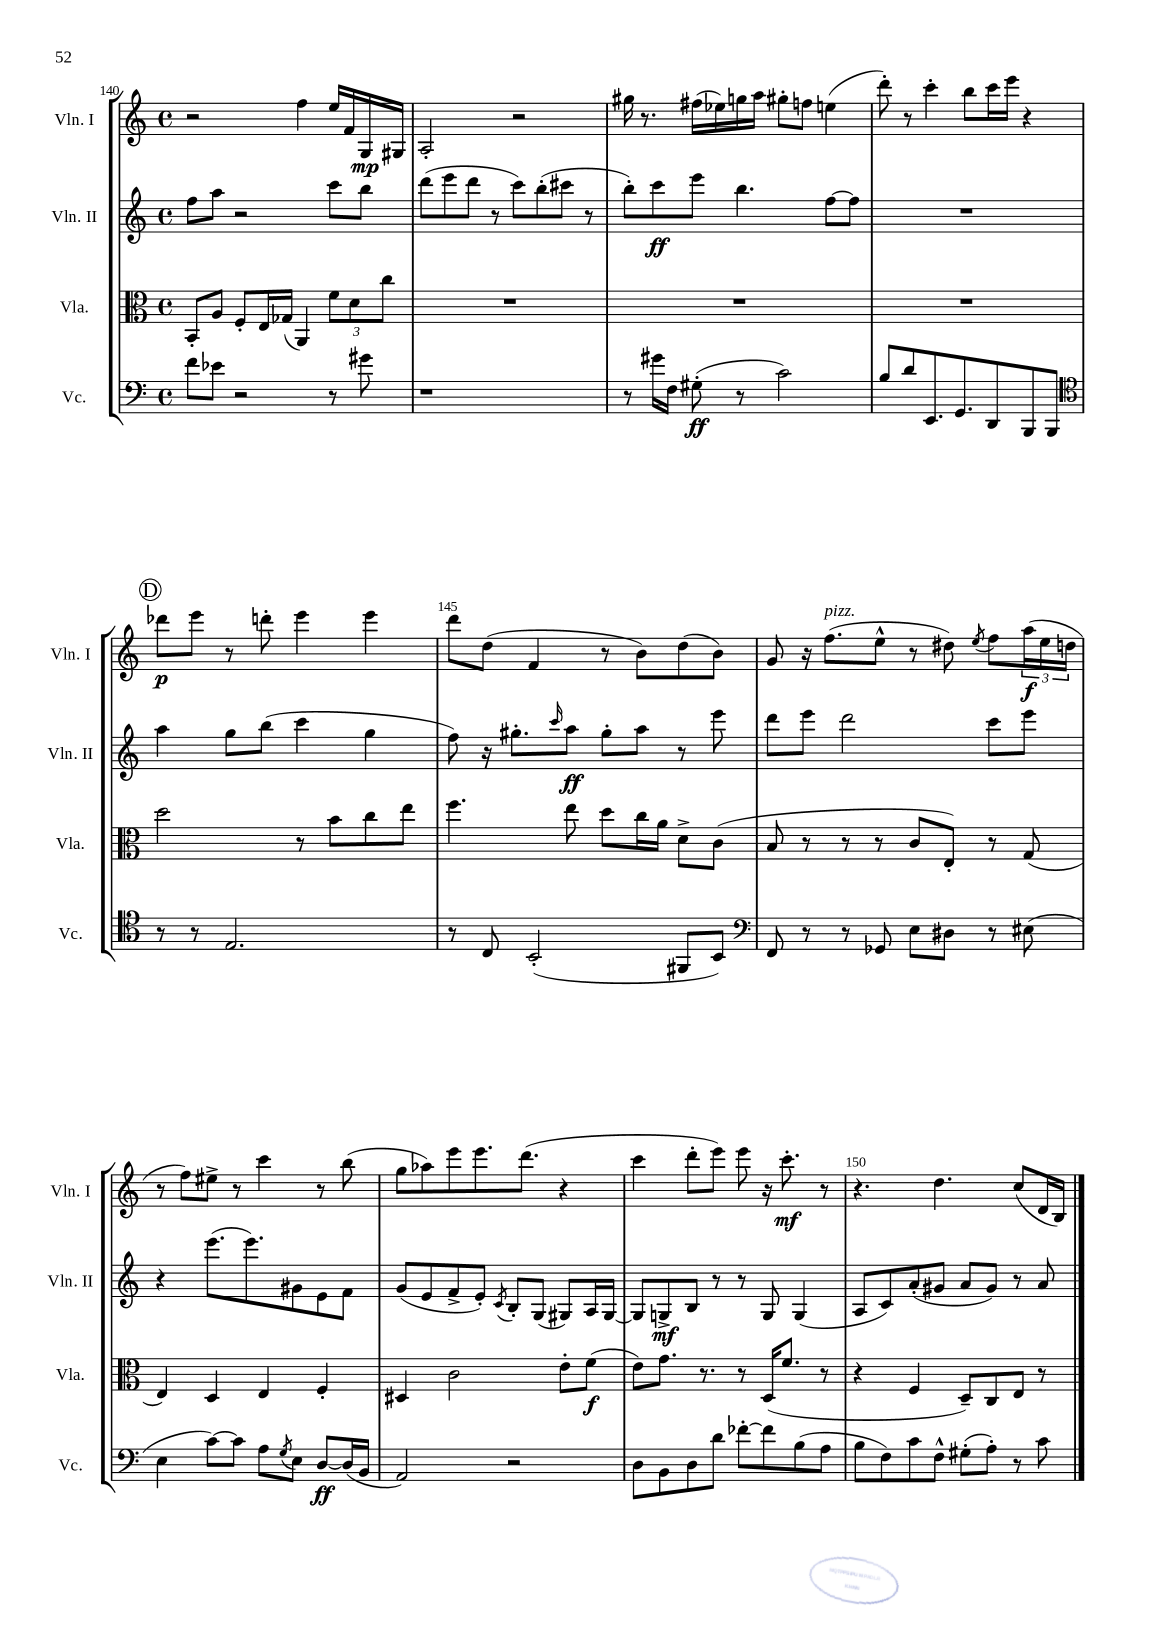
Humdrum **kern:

**kern	**kern	**kern	**kern
*staff4	*staff3	*staff2	*staff1
*clefF4	*clefC3	*clefG2	*clefG2
*k[]	*k[]	*k[]	*k[]
*M4/4	*M4/4	*M4/4	*M4/4
*met(c)	*met(c)	*met(c)	*met(c)
8f\L	8BB'/L	8ff\L	2r
8e-\J	8A/J	8aa\J	.
2r	8F'/L	2r	.
.	16E/L	.	.
.	(16G-/JJ	.	.
.	4AA/)	.	4ff\
8r	12f\L	8ccc\L	16ee/LL
.	.	.	16f/
.	12d\	.	.
8g#\	.	8bb\J	16G/
.	12cc\J	.	.
.	.	.	16G#/JJ
=	=	=	=
1r	1r	(8ddd\L	2A'/
.	.	8eee\	.
.	.	8ddd\J	.
.	.	8r	.
.	.	8ccc\L)	2r
.	.	(8bb'\	.
.	.	8ccc#\J	.
.	.	8r	.
=	=	=	=
8r	1r	8bb'\L)	16gg#\
.	.	.	8.r
16g#\LL	.	8ccc\	.
16F\JJ	.	.	.
(8G#'\	.	8eee\J	(16ff#\LL
.	.	.	16ee-\)
8r	.	4.bb\	16gg\
.	.	.	16aa\JJ
2c\)	.	.	8gg#'\L
.	.	.	8ff\J
.	.	[8ff\L	(4ee\
.	.	8ff\]J	.
=	=	=	=
8B/L	1r	1r	8ddd'\)
8d/	.	.	8r
8.EE/	.	.	4ccc'\
8.GG/	.	.	.
.	.	.	8bb\L
8DD/	.	.	16ccc\L
.	.	.	16eee\JJ
8BBB/	.	.	4r
8BBB/J	.	.	.
=	=	=	=
*clefC4	*	*	*
8r	2dd\	4aa\	8ddd-\L
8r	.	.	8eee\J
2.E/	.	8gg\L	8r
.	.	(8bb\J	8ddd'\
.	8r	4ccc\	4eee\
.	8b\L	.	.
.	8cc\	4gg\	4eee\
.	8ee\J	.	.
=	=	=	=
8r	4.ff\	8ff\)	8ddd\L
8C/	.	16r	(8dd\J
.	.	8.gg#'\L	.
(2BB'/	.	.	4f/
.	.	16qqccc/	.
.	8ee\	8aa\J	.
.	8dd\L	8gg#'\L	8r
.	16cc\L	8aa\J	8b\L)
.	16a\JJ	.	.
8FF#/L	8d^\L	8r	(8dd\
8BB/J)	(8c\J	8eee\	8b\J)
=	=	=	=
*clefF4	*	*	*
8FF/	8B/	8ddd\L	8g/
8r	8r	8eee\J	16r
.	.	.	(8.ff\L
8r	8r	2ddd\	.
8GG-/	8r	.	8ee^^\J
8E\L	8c/L	.	8r
8D#\J	8E'/J)	.	8dd#\)
.	.	.	8qee/
8r	8r	8ccc\L	8ff\L
(8E#\	(8G/	8eee\J	(24aa\L
.	.	.	24ee\
.	.	.	24dd\JJ
=	=	=	=
4E\	4E/)	4r	8r
.	.	.	8ff\L)
[8c\L)	4D/	(8.eee\L	8ee#^\J
8c\]J	.	.	8r
.	.	8.eee\)	.
8A\L	4E/	.	4ccc\
8qG/	.	.	.
8E\J	.	8g#\	.
[8D/L	4F'/	8e\	8r
(16D/]L	.	8f\J	(8bb\
16BB/JJ	.	.	.
=	=	=	=
2AA/)	4D#/	(8g/L	8gg\L
.	.	8e/	8aa-\)
.	2c\	8f^/	8eee\
.	.	8e'/J)	8.eee\
.	.	8qc/	.
2r	.	8B'/L	.
.	.	.	(8.ddd\J
.	.	(8G/J	.
.	8e'\L	8G#/L)	4r
.	(8f\J	16A/L	.
.	.	[16G#/JJ	.
=	=	=	=
8D\L	8e\L)	8G#/]L	4ccc\
8BB\	8.g\J	8G^/	.
8D\	.	8B/J	8ddd'\L
.	8.r	.	.
8d\J	.	8r	8eee\J)
[8f-'\L	8r	8r	8eee\
8f-\]	(16D/LK	8G/	16r
.	8.f/J	.	8.ccc'\
(8B\	.	(4G/	.
8A\J	8r	.	8r
=	=	=	=
8B\L	4r	8A/L	4.r
8F\)	.	8c/)	.
8c\	4F/	(8a'/	.
8F^^\J	.	8g#/J	4.dd\
(8G#'\L	8D~/L)	8a/L	.
8A'\J)	8C/	8g#/J)	.
8r	8E/J	8r	(8cc/L
8c\	8r	8a/	16d/L
.	.	.	16B/JJ)
==	==	==	==
*-	*-	*-	*-
